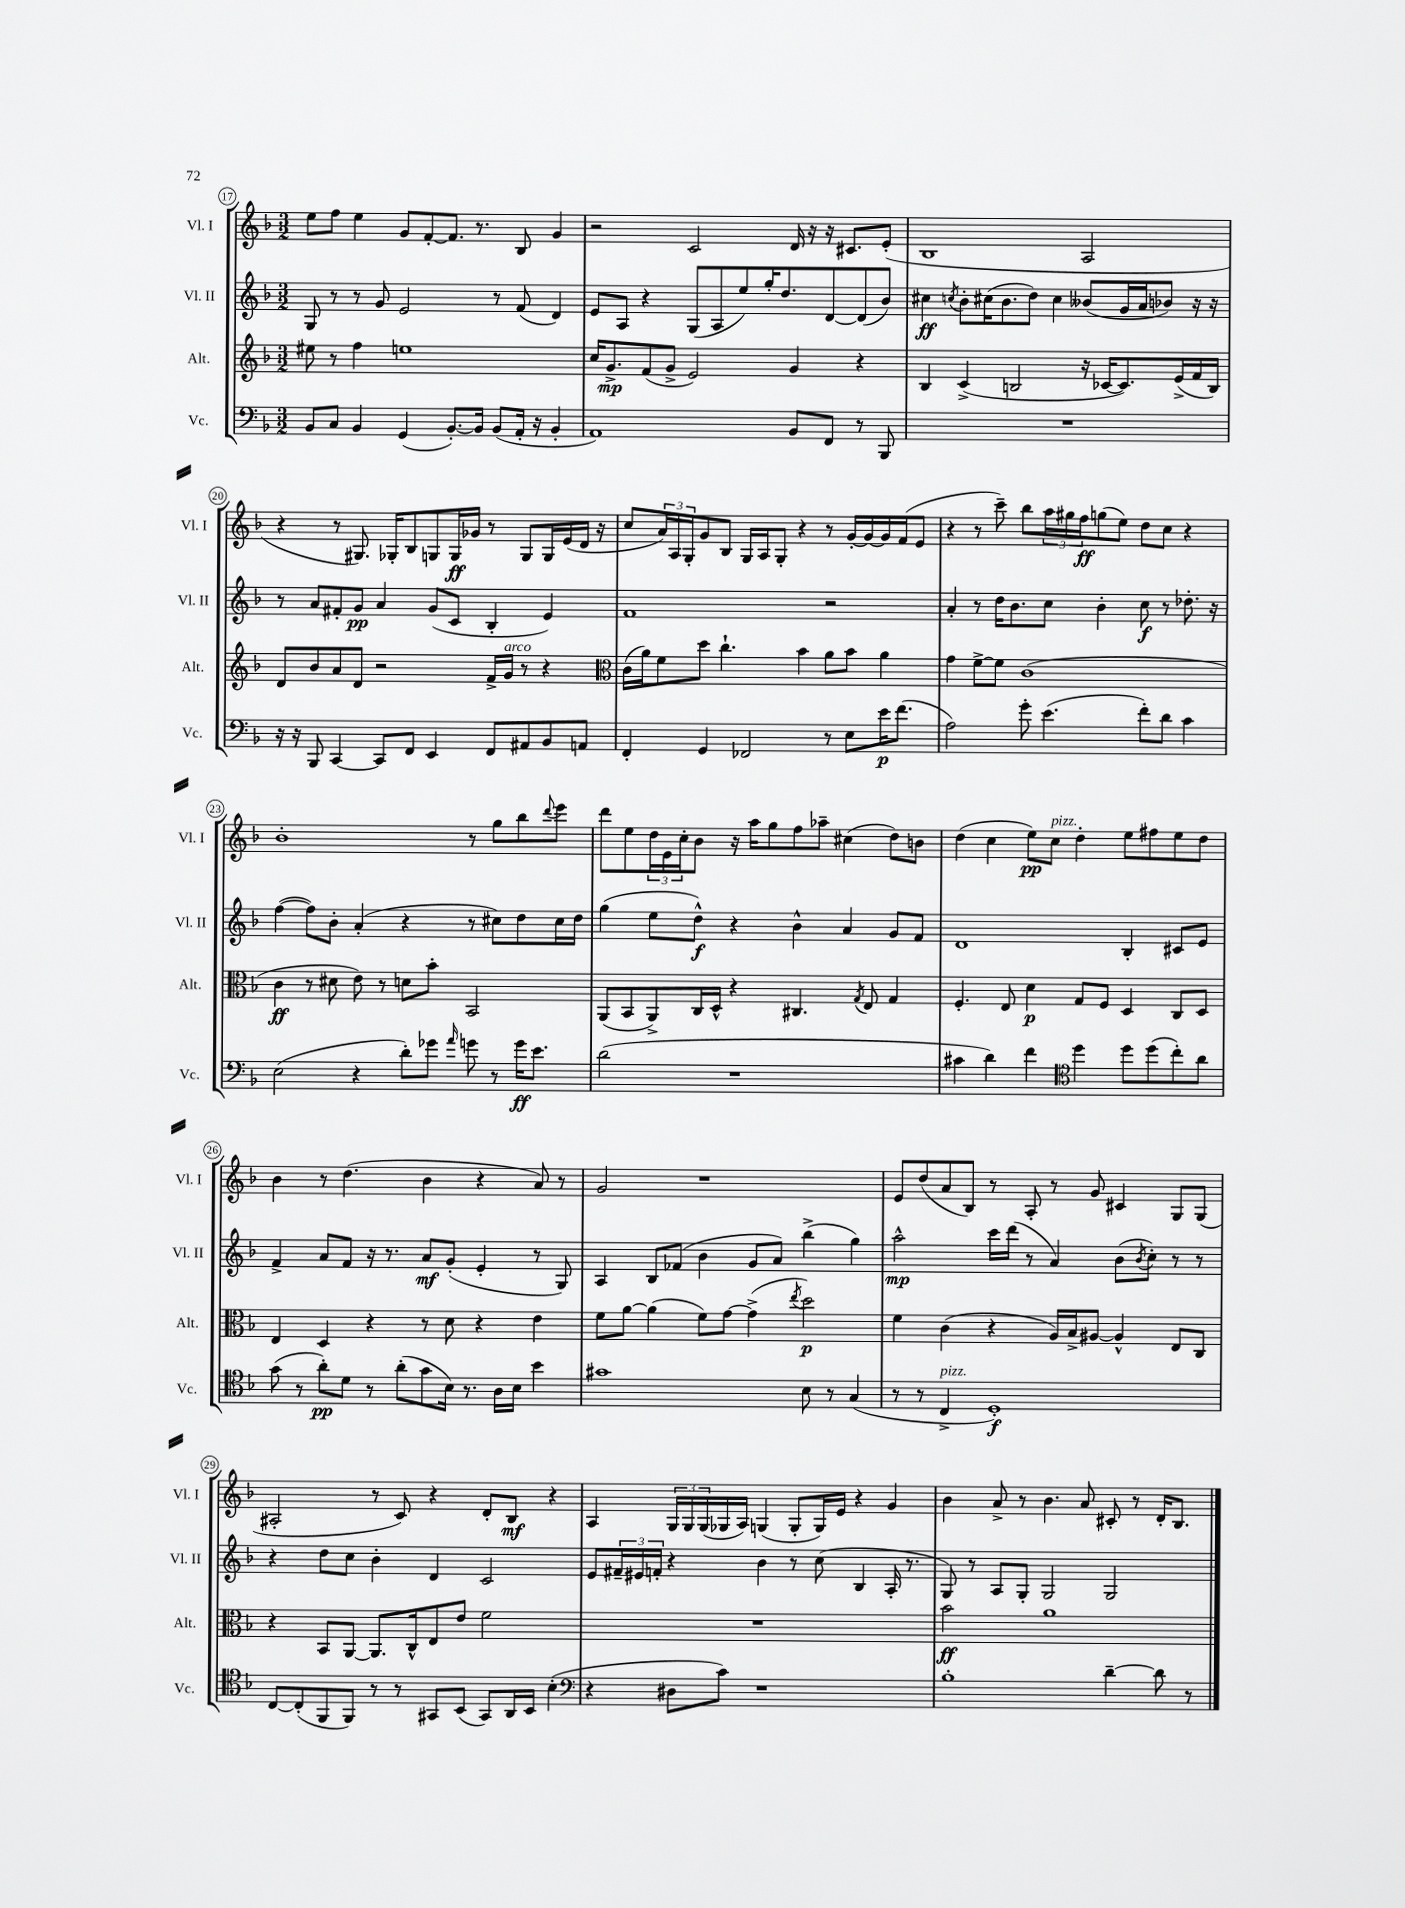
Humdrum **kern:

**kern	**dynam	**kern	**dynam	**kern	**dynam	**kern	**dynam
*part4	*part4	*part3	*part3	*part2	*part2	*part1	*part1
*staff4	*staff4	*staff3	*staff3	*staff2	*staff2	*staff1	*staff1
*I"Vc.	*	*I"Alt.	*	*I"Vl. II	*	*I"Vl. I	*
*I'Vc.	*	*I'Alt.	*	*I'Vl. II	*	*I'Vl. I	*
*clefF4	*	*clefG2	*	*clefG2	*	*clefG2	*
*k[b-]	*	*k[b-]	*	*k[b-]	*	*k[b-]	*
*M3/2	*	*M3/2	*	*M3/2	*	*M3/2	*
=17	=17	=17	=17	=17	=17	=17	=17
8BB-/L	.	8ee#X\	.	8G/	.	8ee\L	.
8C/J	.	8r	.	8r	.	8ff\J	.
4BB-/	.	4ff\	.	8r	.	4ee\	.
.	.	.	.	8g/	.	.	.
(4GG/	.	1een	.	2e/	.	8g/L	.
.	.	.	.	.	.	[8f'/	.
[8.BB-'/L)	.	.	.	.	.	8.f/J]	.
16BB-/Jk]	.	.	.	.	.	8.r	.
(8BB-/L	.	.	.	8r	.	.	.
16AA'/Jk	.	.	.	(8f/	.	8B-/	.
16r	.	.	.	.	.	.	.
4BB-'/	.	.	.	4d/)	.	4g/	.
=18	=18	=18	=18	=18	=18	=18	=18
1AA)	.	16cc/KL	.	8e/L	.	2r	.
.	.	8.g^/	mp	.	.	.	.
.	.	.	.	8A/J	.	.	.
.	.	(8f/	.	4r	.	.	.
.	.	8g^/J	.	.	.	.	.
.	.	2e/)	.	(8G/L	.	2c/	.
.	.	.	.	8A/	.	.	.
.	.	.	.	8ee/)	.	.	.
.	.	.	.	16gg'/K	.	.	.
.	.	.	.	8.dd/	.	.	.
8BB-/L	.	4g/	.	.	.	16d/	.
.	.	.	.	.	.	16r	.
8FF/J	.	.	.	[8d/	.	16r	.
.	.	.	.	.	.	8.c#X/L	.
8r	.	4r	.	(8d/]	.	.	.
8BBB-/	.	.	.	8b-/J)	.	(8e'/J	.
=19	=19	=19	=19	=19	=19	=19	=19
1.r	.	4B-/	.	4cc#X\	ff	1B-	.
.	.	.	.	8qccn/	.	.	.
.	.	(4c^/	.	8b-'\L	.	.	.
.	.	.	.	(16cc#X\K	.	.	.
.	.	.	.	8.b-\	.	.	.
.	.	2Bn/	.	.	.	.	.
.	.	.	.	8dd\J)	.	.	.
.	.	.	.	4cc#\	.	.	.
.	.	16r	.	(8b--X/L	.	2A/	.
.	.	[16c-X/KL	.	.	.	.	.
.	.	8.c-/])	.	16g/L	.	.	.
.	.	.	.	16a/J	.	.	.
.	.	.	.	8b-X/J)	.	.	.
.	.	(16e^/L	.	.	.	.	.
.	.	16f/	.	16r	.	.	.
.	.	16B/JJ)	.	16r	.	.	.
!!LO:LB:g=z
=20	=20	=20	=20	=20	=20	=20	=20
16r	.	8d/L	.	8r	.	4r	.
16r	.	.	.	.	.	.	.
8BBB-/	.	8b-/	.	8a/L	.	.	.
[4CC/	.	8a/	.	8f#X'/	.	8r	.
.	.	8d/J	.	8g/J	pp	8.G#X/)	.
8CC/L]	.	2r	.	4a/	.	.	.
.	.	.	.	.	.	16G-X'/KL	.
8FF/J	.	.	.	.	.	8B-/	.
4EE/	.	.	.	(8g/L	.	8Gn/	.
.	.	.	.	8c/J	.	16G/L	ff
.	.	.	.	.	.	16g-X/JJ	.
8FF/L	.	16f^/LL	.	4B-'/	.	8r	.
!	!	!LO:TX:a:i:t=arco	!	!	!	!	!
.	.	16g/JJ	.	.	.	.	.
8AA#X/	.	8r	.	.	.	8G/L	.
8BB-/	.	4r	.	4e/)	.	16G/L	.
.	.	.	.	.	.	(16e/	.
8AAn/J	.	.	.	.	.	16d/JJ	.
.	.	.	.	.	.	16r	.
=21	=21	=21	=21	=21	=21	=21	=21
*	*	*clefC3	*	*	*	*	*
4FF'/	.	(16c\LL	.	1f	.	8cc/L	.
.	.	16a\J)	.	.	.	.	.
.	.	8f\	.	.	.	24a/L)	.
.	.	.	.	.	.	24A/	.
.	.	.	.	.	.	24G'/J	.
4GG/	.	8dd\J	.	.	.	8g/	.
.	.	4.cc`\	.	.	.	8B-/J	.
2FF-X/	.	.	.	.	.	16G/LL	.
.	.	.	.	.	.	16A/J	.
.	.	.	.	.	.	8G'/J	.
.	.	4b-\	.	.	.	4r	.
8r	.	8a\L	.	2r	.	8r	.
8E\L	.	8b-\J	.	.	.	[16g'/LL	.
.	.	.	.	.	.	16g/_	.
16e\K	p	4a\	.	.	.	16g/]	.
(8.f\J	.	.	.	.	.	(16f/J	.
.	.	.	.	.	.	8e/J	.
=22	=22	=22	=22	=22	=22	=22	=22
2A\)	.	4g\	.	4a'/	.	4r	.
.	.	[8f^\L	.	8r	.	8r	.
.	.	8f\J]	.	16dd\KL	.	8ccc~\)	.
.	.	.	.	8.b-\	.	.	.
8g'\	.	(1c	.	.	.	8bb-\L	.
(4.e\	.	.	.	8cc\J	.	24aa\L	.
.	.	.	.	.	.	24gg#X\	.
.	.	.	.	.	.	24ff\J	ff
.	.	.	.	4b-'\	.	(8ggn\	.
.	.	.	.	.	.	8ee\J)	.
8f'\L)	.	.	.	8cc\	f	8dd\L	.
8d\J	.	.	.	8r	.	8cc\J	.
4c\	.	.	.	8.dd-X'\	.	4r	.
.	.	.	.	16r	.	.	.
!!LO:LB:g=z
=23	=23	=23	=23	=23	=23	=23	=23
(2E\	.	4c\	ff	([4ff\	.	1b-'	.
.	.	8r	.	8ff\L])	.	.	.
.	.	8d#X\	.	8b-'\J	.	.	.
4r	.	8e\)	.	(4a'/	.	.	.
.	.	8r	.	.	.	.	.
8d'\L)	.	8dn\L	.	4r	.	.	.
8g-X\J	.	8b-'\J	.	.	.	.	.
16qqa/	.	.	.	.	.	.	.
8gn\	.	2BB-/	.	8r	.	8r	.
8r	.	.	.	8cc#X\L)	.	8gg\L	.
16g\KL	ff	.	.	8dd\	.	8bb-\	.
8.e\J	.	.	.	.	.	.	.
.	.	.	.	.	.	8qqddd/	.
.	.	.	.	16cc#\L	.	8eee\J	.
.	.	.	.	16dd\JJ	.	.	.
=24	=24	=24	=24	=24	=24	=24	=24
(2d\	.	(8AA/L	.	(4gg\	.	8ddd\L	.
.	.	8BB-/	.	.	.	8ee\	.
.	.	8AA^/)	.	8ee\L	.	24dd\L	.
.	.	.	.	.	.	24e\	.
.	.	.	.	.	.	24cc'\J	.
.	.	16C/L	.	8dd^^\J)	f	8b-\J	.
.	.	16D^^/JJ	.	.	.	.	.
1r	.	4r	.	4r	.	16r	.
.	.	.	.	.	.	16aa\KL	.
.	.	.	.	.	.	8gg\	.
.	.	4.C#X/	.	4b-^^\	.	8ff\	.
.	.	.	.	.	.	8aa-X~\J	.
.	.	.	.	4a/	.	(4cc#X\	.
.	.	8qG/	.	.	.	.	.
.	.	8E/	.	.	.	.	.
.	.	4G/	.	8g/L	.	8dd\L)	.
.	.	.	.	8f/J	.	8bn\J	.
=25	=25	=25	=25	=25	=25	=25	=25
4c#X\	.	4.F'/	.	1d	.	(4dd\	.
4d\)	.	.	.	.	.	4cc\	.
.	.	8E/	.	.	.	.	.
4f\	.	4d\	p	.	.	8ee\L)	pp
!	!	!	!	!	!	!LO:TX:a:i:t=pizz.	!
.	.	.	.	.	.	8cc\J	.
*clefC4	*	*	*	*	*	*	*
4dd\	.	8G/L	.	.	.	4dd'\	.
.	.	8F/J	.	.	.	.	.
8dd\L	.	4D/	.	4B-'/	.	8ee\L	.
(8dd\	.	.	.	.	.	8ff#X\	.
8cc'\)	.	8C/L	.	8c#X/L	.	8ee\	.
8a\J	.	8D/J	.	8e/J	.	8dd\J	.
!!LO:LB:g=z
=26	=26	=26	=26	=26	=26	=26	=26
(8g\	.	4E/	.	4f^/	.	4b-\	.
8r	.	.	.	.	.	.	.
8a'\L)	pp	4D/	.	8a/L	.	8r	.
8d\J	.	.	.	8f/J	.	(4.dd\	.
8r	.	4r	.	16r	.	.	.
.	.	.	.	8.r	.	.	.
(8a'\L	.	.	.	.	.	.	.
8g\	.	8r	.	8a/L	mf	4b-\	.
16B-\Jk)	.	8d\	.	(8g'/J	.	.	.
8.r	.	.	.	.	.	.	.
.	.	4r	.	4e'/	.	4r	.
16A\LL	.	.	.	.	.	.	.
16B-\JJ	.	.	.	.	.	.	.
4b-\	.	4e\	.	8r	.	8a/)	.
.	.	.	.	8G/)	.	8r	.
=27	=27	=27	=27	=27	=27	=27	=27
1g#X	.	8f\L	.	4A/	.	2g/	.
.	.	[8a\J	.	.	.	.	.
.	.	(4a\]	.	8B-/L	.	.	.
.	.	.	.	(8f-X/J	.	.	.
.	.	8f\L)	.	4b-\	.	1r	.
.	.	[8g\J	.	.	.	.	.
.	.	(4g^\]	.	8g/L	.	.	.
.	.	.	.	8a/J)	.	.	.
.	.	8qee/	.	.	.	.	.
8B-\	.	2dd\)	p	(4bb-^\	.	.	.
8r	.	.	.	.	.	.	.
(4G/	.	.	.	4gg\)	.	.	.
=28	=28	=28	=28	=28	=28	=28	=28
8r	.	4f\	.	2aa^^\	mp	8e/L	.
8r	.	.	.	.	.	(8dd/	.
!LO:TX:a:i:t=pizz.	!	!	!	!	!	!	!
4C^/	.	(4c\	.	.	.	8a/	.
.	.	.	.	.	.	8B-/J)	.
1D')	f	4r	.	16ccc\LL	.	8r	.
.	.	.	.	(16ddd\JJ	.	.	.
.	.	.	.	8r	.	8A'/	.
.	.	16A/LL)	.	4a/)	.	8r	.
.	.	16B-^/J	.	.	.	.	.
.	.	[8A#X/J	.	.	.	8g/	.
.	.	4A#^^/]	.	(8b-\L	.	4c#X/	.
.	.	.	.	8qb-/	.	.	.
.	.	.	.	8cc'\J)	.	.	.
.	.	8E/L	.	8r	.	8G/L	.
.	.	8C/J	.	8r	.	(8G/J	.
!!LO:LB:g=z
=29	=29	=29	=29	=29	=29	=29	=29
[8C/L	.	4r	.	4r	.	2A#X'/	.
(8C'/]	.	.	.	.	.	.	.
8FF/	.	8BB-/L	.	8dd\L	.	.	.
8FF/J)	.	[8AA/J	.	8cc\J	.	.	.
8r	.	8.AA/L]	.	4b-'\	.	8r	.
8r	.	.	.	.	.	8c/)	.
.	.	16C^^/k	.	.	.	.	.
8GG#X/L	.	8E/	.	4d/	.	4r	.
(8BB-/J	.	8e/J	.	.	.	.	.
8GG#/L)	.	2f\	.	2c/	.	8d'/L	.
16AA/L	.	.	.	.	.	8B-/J	mf
16BB-/JJ	.	.	.	.	.	.	.
(4B-'\	.	.	.	.	.	4r	.
=30	=30	=30	=30	=30	=30	=30	=30
*clefF4	*	*	*	*	*	*	*
4r	.	1.r	.	8e/L	.	4A/	.
.	.	.	.	24f#X~/L	.	.	.
.	.	.	.	24e#X/	.	.	.
.	.	.	.	24fn'/JJ	.	.	.
8D#X\L	.	.	.	4r	.	24G/LL	.
.	.	.	.	.	.	24G/	.
.	.	.	.	.	.	(24G/	.
8c\J)	.	.	.	.	.	16G-X/	.
.	.	.	.	.	.	16A/JJ)	.
1r	.	.	.	4b-\	.	(4Gn/	.
.	.	.	.	8r	.	8G'/L	.
.	.	.	.	(8cc\	.	16G/L)	.
.	.	.	.	.	.	16e/JJ	.
.	.	.	.	4B-/	.	4r	.
.	.	.	.	16A'/	.	4g/	.
.	.	.	.	8.r	.	.	.
=31	=31	=31	=31	=31	=31	=31	=31
1B-'	.	2b-\	ff	8G/)	.	4b-\	.
.	.	.	.	8r	.	.	.
.	.	.	.	8A/L	.	8a^/	.
.	.	.	.	8G'/J	.	8r	.
.	.	1a	.	2G/	.	4.b-\	.
.	.	.	.	.	.	8a/	.
[4d~\	.	.	.	2G/	.	8c#X'/	.
.	.	.	.	.	.	8r	.
8d\]	.	.	.	.	.	16d'/KL	.
.	.	.	.	.	.	8.B-/J	.
8r	.	.	.	.	.	.	.
==	==	==	==	==	==	==	==
*-	*-	*-	*-	*-	*-	*-	*-
